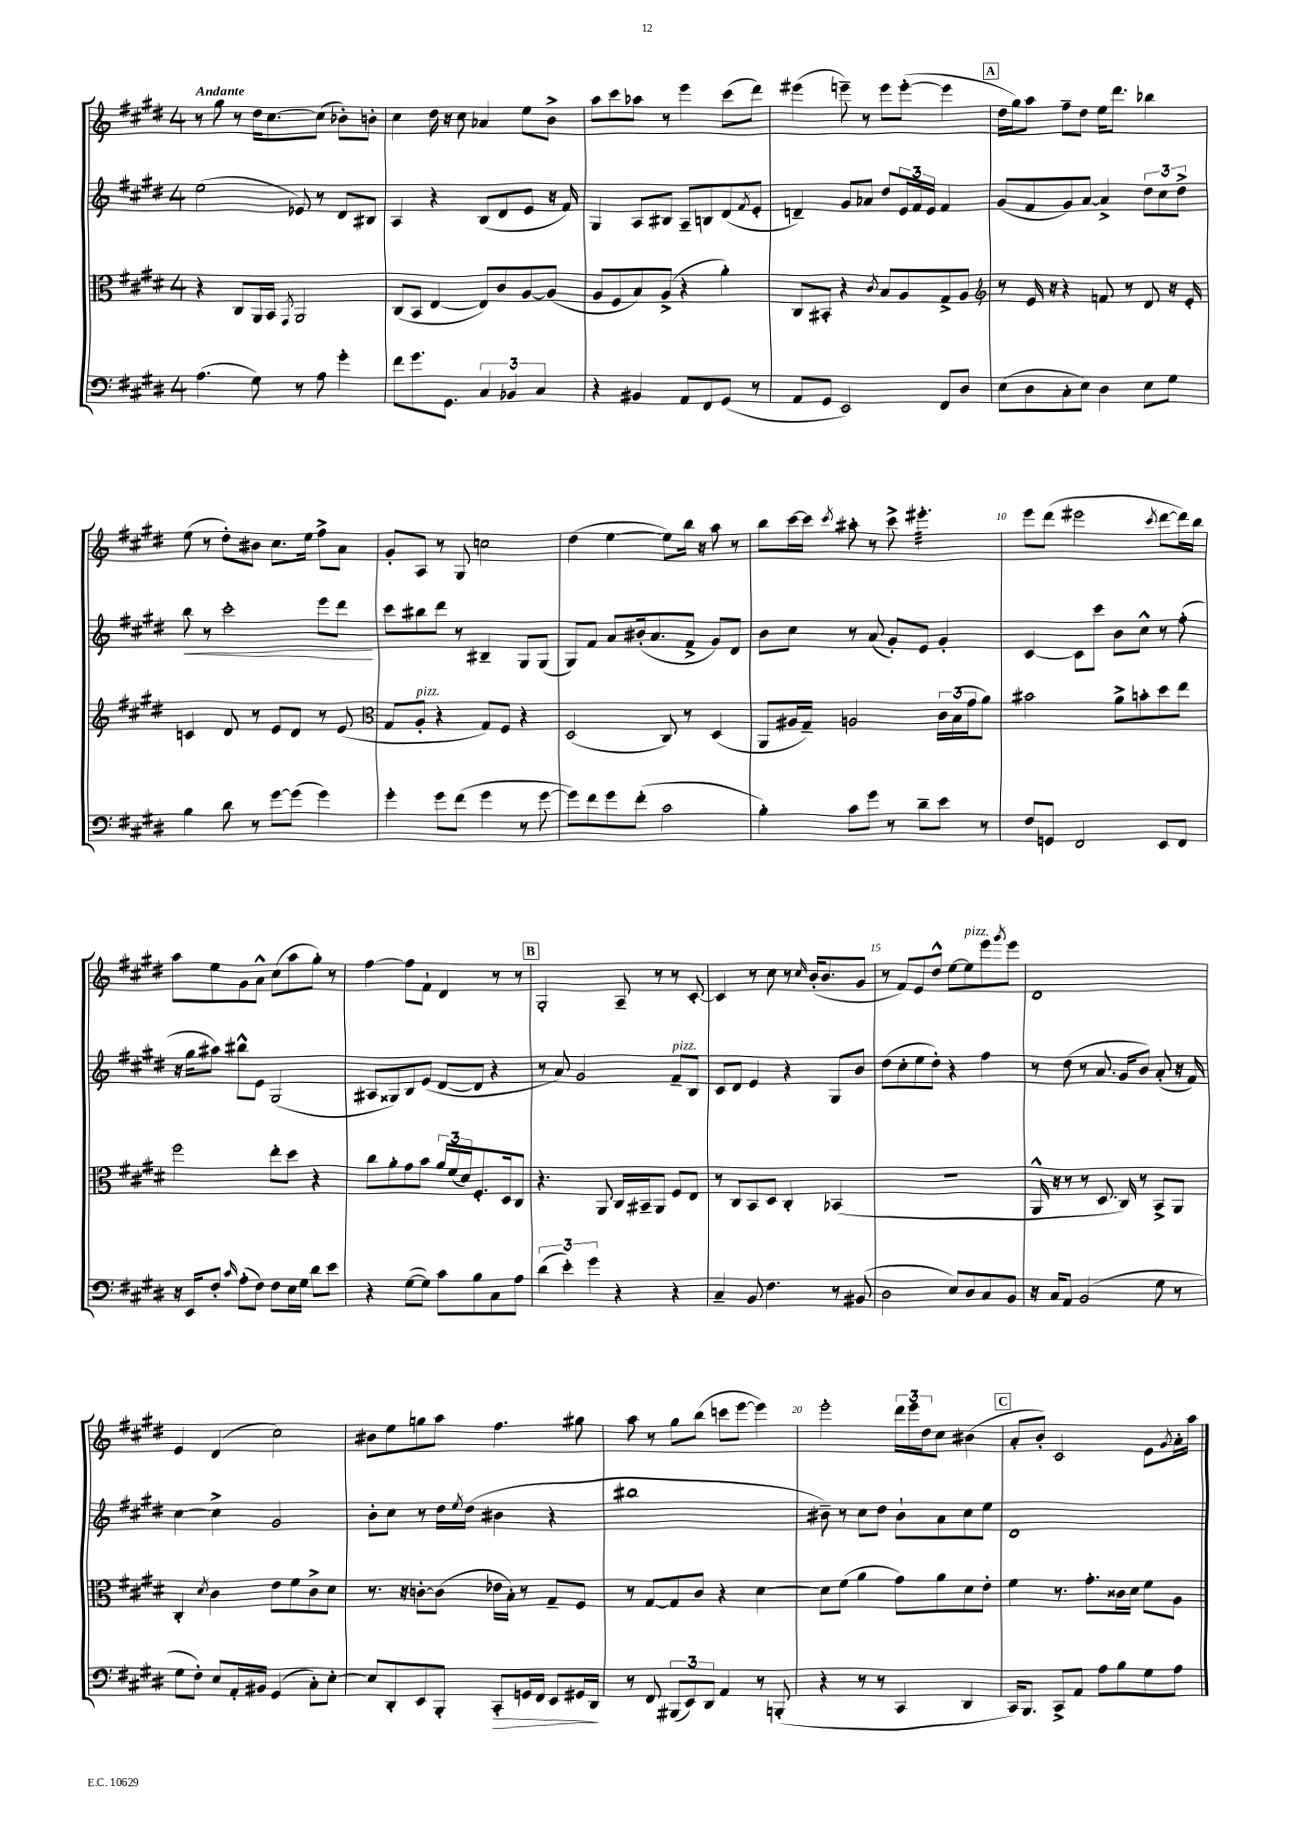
<<
\new StaffGroup <<
\new Staff = "s0" {
    \clef treble \key e \major \once \override Staff.TimeSignature.style = #'single-digit \time 4/4 \tempo "Andante"
    r8 gis''8 r8 dis''16 cis''8.~ cis''8( bes'8-.) b'8-. |
    cis''4 dis''16 r16 cis''8 aes'4 e''8 b'8-> |
    a''8 cis'''8 aes''8 r8 e'''4 cis'''8( dis'''8) |
    eis'''4( e'''8--) r8 e'''8 e'''8~-.( e'''4 |
    \mark \markup { \box "A" } dis''16 gis''16) a''8 fis''8-- dis''8 e''16 dis'''8. bes''4 |
    e''8( r8 dis''8-.) bis'8 cis''8. e''16 fis''8-> a'8 |
    gis'8-. a8 r8 gis8 c''2 |
    dis''4( e''4~ e''8) b''16 r16 a''8 r8 |
    b''8 cis'''16~ cis'''16 \acciaccatura { cis'''8 } ais''8-. r8 cis'''8-> eis'''4.:32-. |
    e'''8 dis'''8( eis'''2 \acciaccatura { cis'''8 } dis'''8~ dis'''16) b''16 |
    a''8 e''8 gis'8 a'8-^ cis''8( a''8 gis''8-.) r8 |
    fis''4~ fis''8 fis'8-! dis'4 r8 r8 |
    \mark \markup { \box "B" } gis2-. a8-- r8 r8 cis'8~-. |
    cis'4 r8 cis''8 r8 \grace { cis''16 } b'16-.( b'8. gis'8 |
    r8 fis'8) e'8 dis''8-^ e''8~ e''8^\markup { \italic "pizz." } e'''8 \acciaccatura { gis'''8 } e'''8 |
    dis'1 |
    e'4 dis'4( cis''2) |
    bis'8 e''8 g''8 a''8 fis''4. gis''8 |
    a''8 r8 gis''8 b''8( c'''8 e'''8~ e'''4) |
    e'''2-. \tuplet 3/2 { dis'''16 e'''16 dis''16 } cis''8 bis'4( |
    \mark \markup { \box "C" } a'8-. b'8-.) cis'2 e'8 \acciaccatura { gis'8 } a'16-. a''16 \bar "|." |
}
\new Staff = "s1" {
    \clef treble \key e \major \once \override Staff.TimeSignature.style = #'single-digit \time 4/4
    e''2( ees'8) r8 dis'8 bis8 |
    a4 r4 b8( dis'8 e'8 r16 fis'16) |
    gis4 a8 bis8 a8-- b8 dis'8( \acciaccatura { fis'8 } e'8-. |
    d'4--) gis'8 aes'8 dis''8 \tuplet 3/2 { e'16 fis'16 e'16 } fis'4 |
    \mark \markup { \box "A" } gis'8( fis'8 gis'8) a'8~ a'4-> \tuplet 3/2 { dis''8 cis''8 dis''8-> } |
    b''8\< r8 cis'''2-. e'''8 dis'''8\! |
    cis'''8 bis''8 dis'''8 r8 bis4-- gis8 gis8( |
    gis8) fis'8 a'8 bis'16-.( a'8. fis'8-> gis'8) dis'8 |
    b'8 cis''8 r8 a'8( gis'8-.) e'8 gis'4-. |
    cis'4~ cis'8 cis'''8 b'8 cis''8-^ r8 fis''8-.( |
    r16 gis''16 ais''8) bis''8-^ e'8 gis2( |
    ais8 gisis8) b8 e'8( dis'8~ dis'8 r4 |
    \mark \markup { \box "B" } r8 a'8) gis'2 fis'8--^\markup { \italic "pizz." } b8 |
    cis'8 dis'8 e'4 r4 gis8 b'8 |
    dis''8( cis''8-. e''8 dis''8-.) r4 fis''4 |
    r8 dis''8( r8 a'8. gis'16 b'8) a'8-.( r16 fis'16) |
    cis''4~ cis''4-> gis'2 |
    b'8-. cis''8 r8 dis''16 \acciaccatura { e''8 } dis''16( bis'4 r4 |
    bis''1 |
    bis'8--) r8 cis''8 dis''8 bis'8-! a'8 cis''8 e''8 |
    \mark \markup { \box "C" } dis'1 \bar "|." |
}
\new Staff = "s2" {
    \clef alto \key e \major \once \override Staff.TimeSignature.style = #'single-digit \time 4/4
    r4 cis8 a,16 b,16 \acciaccatura { gis,8 } a,2 |
    cis8( b,8 e4~ e8) cis'8 a8~ a8( |
    a8 fis8 b8) a8->( r4 a'4-.) |
    cis8 bis,8-. r4 \acciaccatura { cis'8 } b8 a8 gis8-> a8 |
    \mark \markup { \box "A" } \clef treble r8 e'16 r16 r4 f'8 r8 dis'8 r16 e'16-. |
    c'4 dis'8 r8 e'8 dis'8 r8 e'8( |
    \clef alto gis8 a8-.^\markup { \italic "pizz." } r4 gis8) fis8 r4 |
    dis2( cis8) r8 dis4( |
    a,8 ais16 gis16--) a2 \tuplet 3/2 { cis'16 b16( gis'16 } a'8) |
    bis'2 a'8-> b'8-. dis''8 e''8 |
    fis''2 e''8-. dis''8 r4 |
    cis''8 a'8-. gis'8 b'8 \tuplet 3/2 { a'16 fis'16( dis'16) } fis8.-. dis16 cis8 |
    \mark \markup { \box "B" } r4. a,8 cis16 bis,16-- a,8 fis8 e8 |
    r8 cis8 b,8 dis8 cis4-. bes,4( |
    R1 |
    a,16-^ r16 r8 r8 dis8. cis16) r8 b,8-> a,8 |
    cis4-. \acciaccatura { dis'8 } cis'4 e'8 fis'8 cis'8-> dis'8 |
    r8. r16 c'8~-. c'8( ees'16 b16-.) r8 gis8-- fis8 |
    r8 gis8~ gis8 cis'8 r4 dis'4~ |
    dis'8 fis'8( a'4 gis'8) a'8 dis'8 e'8-. |
    \mark \markup { \box "C" } fis'4 r8. gis'8.-. cisis'16 dis'16 fis'8 a8 \bar "|." |
}
\new Staff = "s3" {
    \clef bass \key e \major \once \override Staff.TimeSignature.style = #'single-digit \time 4/4
    a4.( gis8) r8 a8 gis'4-. |
    fis'8 gis'8. gis,8. \tuplet 3/2 { cis4 bes,4 cis4 } |
    r4 bis,4 a,8 fis,8 gis,8( r8 |
    a,8 gis,8 e,2) fis,8 dis8 |
    \mark \markup { \box "A" } e8( dis8 cis8-. e8) dis4 e8 gis8 |
    b4 dis'8 r8 gis'8~ gis'8( gis'4) |
    gis'4-. gis'8 fis'8( gis'4 r8 gis'8~ |
    gis'8) fis'8 gis'8 fis'8-.( cis'2 |
    b4-.) cis'8 gis'8 r8 dis'8-- e'8 r8 |
    fis8 g,8 fis,2 e,8 fis,8 |
    r16 e,16 fis8-. \grace { cis'16 } a8-.( fis8) fis8 e16 gis16 dis'8 e'8 |
    r4 gis8~( gis8) cis'8 b8 cis8 a8 |
    \mark \markup { \box "B" } \tuplet 3/2 { dis'4( e'4-.) gis'4 } r4 r4 |
    cis4-- b,8 fis4. r8 bis,8( |
    dis2 e8) dis8 cis8 b,8 |
    r16 cis16 a,8 b,2( gis8 r8 |
    gis8 fis8-.) e8 a,16-. bis,16 gis,4( cis8-.) e8~-. |
    e8 dis,8-. e,8 b,,8-. cis,8-.\> g,16 fis,16 e,8 gis,16 dis,16\! |
    r8 fis,8 \tuplet 3/2 { bis,,8( e,8) dis,8 } a,4 r8 b,,8-.( |
    r4 r8 r8 cis,4 dis,4 |
    \mark \markup { \box "C" } cis,16) b,,8. cis,8-> a,8 a8 b8 gis8 a8 \bar "|." |
}
>>
>>
\layout { \context { \Score \override BarNumber.break-visibility = ##(#f #t #t) barNumberVisibility = #(every-nth-bar-number-visible 5) } }
